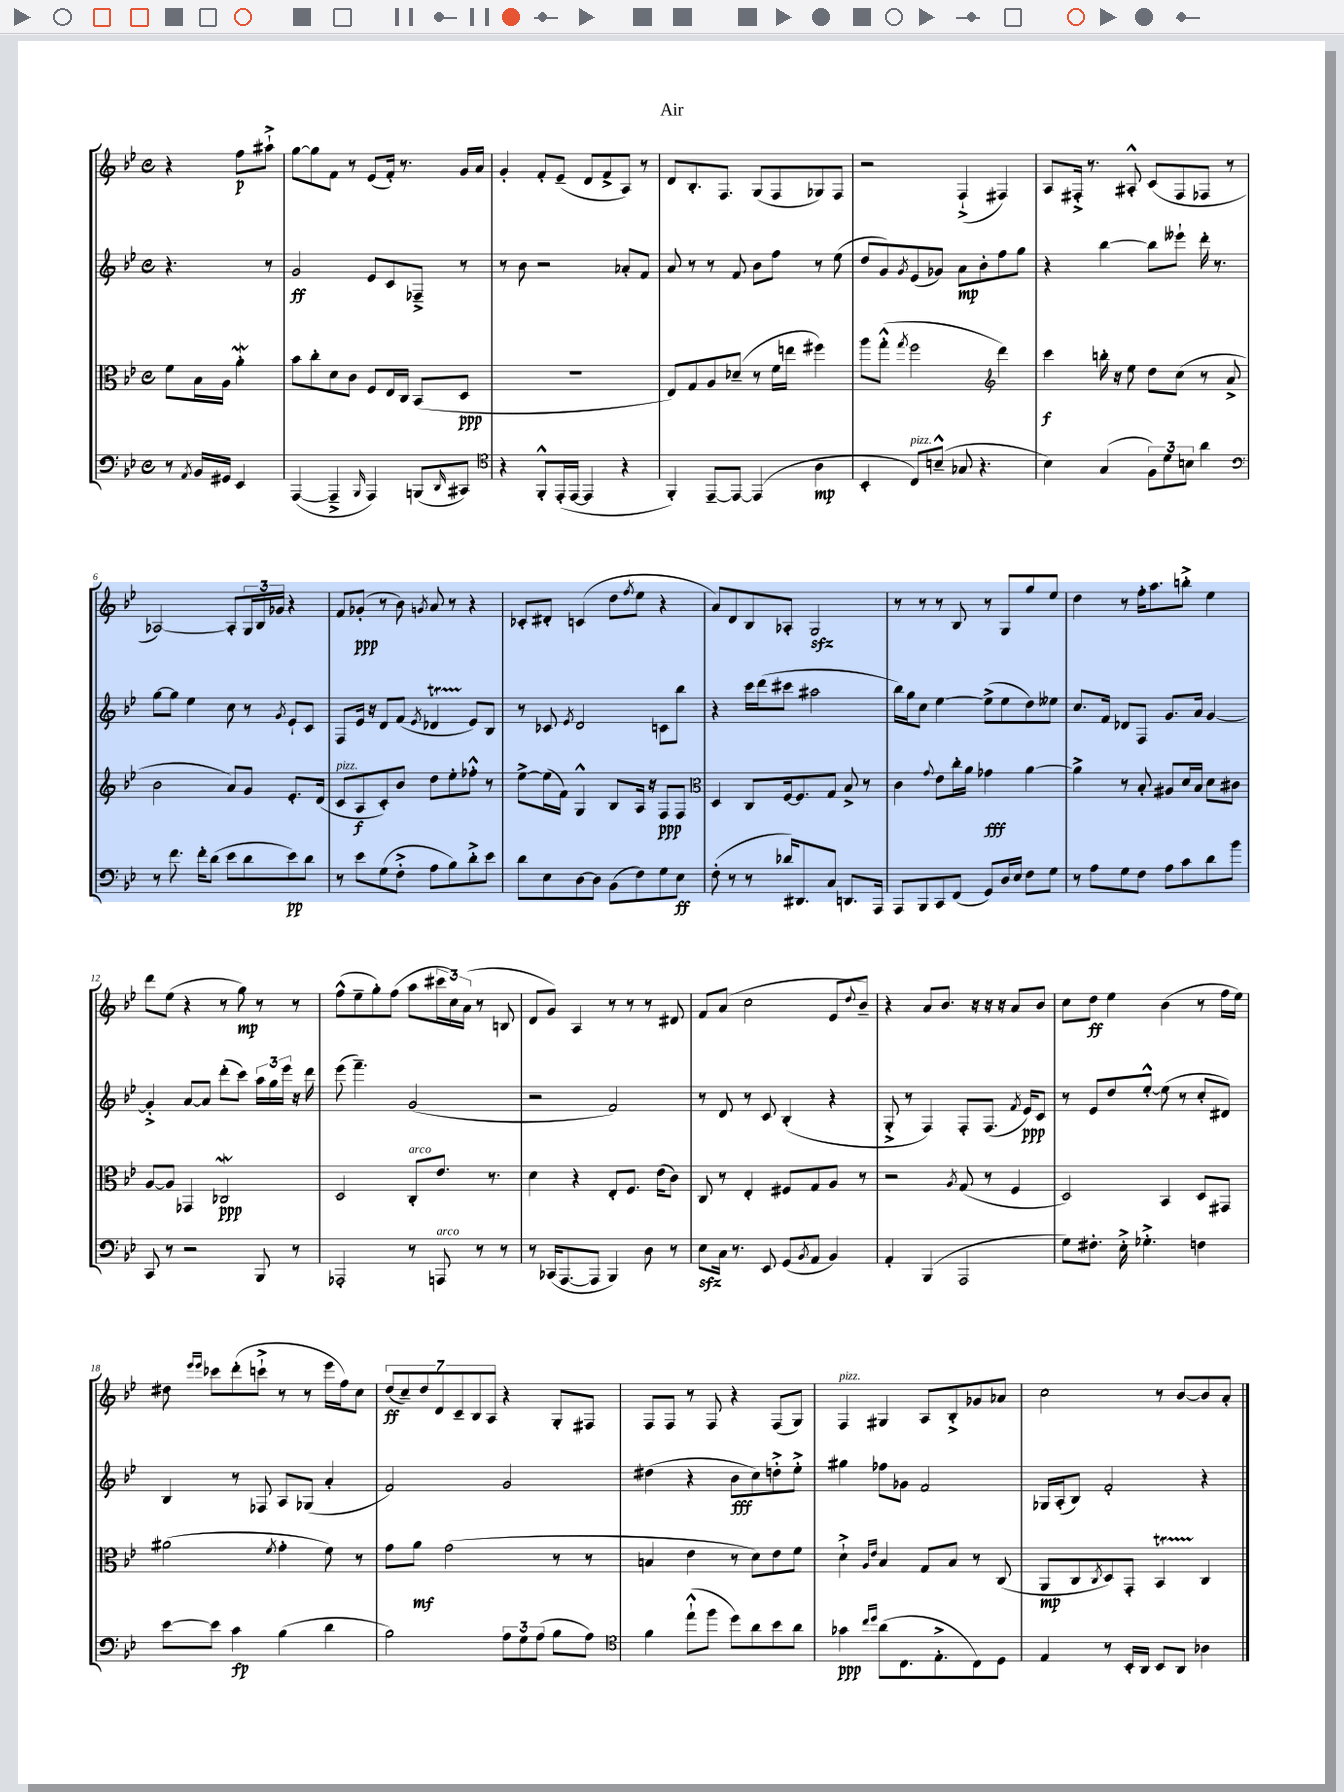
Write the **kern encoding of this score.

**kern	**dynam	**kern	**dynam	**kern	**dynam	**kern	**dynam
*part4	*part4	*part3	*part3	*part2	*part2	*part1	*part1
*staff4	*staff4	*staff3	*staff3	*staff2	*staff2	*staff1	*staff1
*clefF4	*	*clefC3	*	*clefG2	*	*clefG2	*
*k[b-e-]	*	*k[b-e-]	*	*k[b-e-]	*	*k[b-e-]	*
*M4/4	*	*M4/4	*	*M4/4	*	*M4/4	*
*met(c)	*	*met(c)	*	*met(c)	*	*met(c)	*
=	=	=	=	=	=	=	=
8r	.	8f\L	.	4.r	.	4r	.
8qAA/	.	.	.	.	.	.	.
16BB-/LL	.	16B-\L	.	.	.	.	.
16GG#X/JJ	.	16A\JJ	.	.	.	.	.
4EE-/	.	4aW'\	.	.	.	8ff\L	p
.	.	.	.	8r	.	8aa#X`^\J	.
=1	=1	=1	=1	=1	=1	=1	=1
([4AAA/	.	8b-\L	.	2g/	ff	[8gg\L	.
.	.	8cc'\	.	.	.	8gg\]	.
4AAA~^/]	.	8d\	.	.	.	8f\J	.
.	.	8c\J	.	.	.	8r	.
16qqBBB-/	.	.	.	.	.	.	.
4AAA/)	.	8F/L	.	8e-/L	.	(8e-/L	.
.	.	16E-/L	.	8c/	.	16f'/Jk)	.
.	.	16C/JJ	.	.	.	8.r	.
(8BBBn/L	.	(8BB-/L	.	8F-X~^/J	.	.	.
16qqDD/	.	.	.	.	.	.	.
8CC#X/J)	.	8D/J	ppp	8r	.	16g/LL	.
.	.	.	.	.	.	16a/JJ	.
=2	=2	=2	=2	=2	=2	=2	=2
*clefC4	*	*	*	*	*	*	*
4r	.	1r	.	8r	.	4g'/	.
.	.	.	.	8b-\	.	.	.
8FF'^^/L	.	.	.	2r	.	8f'/L	.
(16EE-'/L	.	.	.	.	.	(8e-~/J	.
[16EE-/JJ	.	.	.	.	.	.	.
4EE-/]	.	.	.	.	.	8d/L	.
.	.	.	.	.	.	8f^/	.
4r	.	.	.	8a-X'/L	.	8A/J)	.
.	.	.	.	8f/J	.	8r	.
=3	=3	=3	=3	=3	=3	=3	=3
4FF'/)	.	8E-/L)	.	8a/	.	8d/L	.
.	.	8G/	.	8r	.	8.B-'/	.
[8EE-~/L	.	8A/	.	8r	.	.	.
.	.	.	.	.	.	8.F/J	.
8EE-/J_	.	(8d-X~/J	.	8f/	.	.	.
(4EE-/]	.	8r	.	8b-\L	.	(8G/L	.
.	.	16f\LL	.	8ff\J	.	8F/	.
.	.	16een\JJ	.	.	.	.	.
4A\	mp	4ff#X\)	.	8r	.	8G-X/)	.
.	.	.	.	(8ee-\	.	8F/J	.
=4	=4	=4	=4	=4	=4	=4	=4
4BB-'/	.	8aa\L	.	8dd/L	.	2r	.
.	.	(8gg'^^\J	.	8g/)	.	.	.
.	.	8qgg/	.	8qg/	.	.	.
!LO:TX:a:i:t=pizz.	!	!	!	!	!	!	!
8C/L)	.	2ff\	.	(8e-/	.	.	.
(8Bn~^^/J	.	.	.	8g-X/J)	.	.	.
8G-X/	.	.	.	8a\L	mp	(4F`^/	.
4.r	.	.	.	8b-'\	.	.	.
*	*	*clefG2	*	*	*	*	*
.	.	4ddd\)	.	8ff\	.	4F#X/)	.
.	.	.	.	8gg\J	.	.	.
=5	=5	=5	=5	=5	=5	=5	=5
4B-\)	.	4ccc\	f	4r	.	8A/L	.
.	.	.	.	.	.	16F#X'^/Jk	.
.	.	.	.	.	.	8.r	.
(4G/	.	16bbn'\	.	[4bb-\	.	.	.
.	.	16r	.	.	.	.	.
.	.	8ee-\	.	.	.	8A#X'^^/	.
12F\L)	.	8dd\L	.	8bb-\L]	.	(8c/L	.
12d\	.	.	.	.	.	.	.
.	.	(8cc\J	.	8eee--X`\J	.	8F#/	.
12Bn\J	.	.	.	.	.	.	.
4a\	.	8r	.	16ddd'\	.	8F-X/J	.
.	.	.	.	8.r	.	.	.
.	.	8a^/	.	.	.	8r	.
!!LO:LB:g=z
=6	=6	=6	=6	=6	=6	=6	=6
*clefF4	*	*	*	*	*	*	*
8r	.	2b-\	.	[8gg\L	.	[2A-X/)	.
8.f\	.	.	.	8gg\J]	.	.	.
.	.	.	.	4ee-\	.	.	.
16f'\KL	.	.	.	.	.	.	.
(8d\J	.	.	.	.	.	.	.
8e-\L	.	8a/L)	.	8cc\	.	8A-'/L]	.
8d\	.	8g/J	.	8r	.	24G/L	.
.	.	.	.	.	.	24B-/	.
.	.	.	.	.	.	24g-X/JJ	.
.	.	.	.	8qg/	.	.	.
8e-\)	pp	8.e-'/L	.	8e-`/L	.	4r	.
8d\J	.	.	.	8c/J	.	.	.
.	.	(16d/Jk	.	.	.	.	.
=7	=7	=7	=7	=7	=7	=7	=7
!	!	!LO:TX:a:i:t=pizz.	!	!	!	!	!
8r	.	8c/L	.	8F/L	.	8f/L	.
8e-\L	.	8A/	f	16e-/Jk	.	(8g-X'/J	ppp
.	.	.	.	16r	.	.	.
(8G\	.	8c'/)	.	8d/L	.	8r	.
8F'^\J	.	8b-/J	.	(8f/J	.	8b-\)	.
.	.	.	.	8qe-/	.	8qgn/	.
8A\L	.	8dd\L	.	4d-XT/	.	8a/	.
8B-\)	.	8ee-'\	.	.	.	8r	.
8d'^\	.	8ff-X'^^\J	.	8e-/L)	.	4r	.
8e-\J	.	8r	.	8B-/J	.	.	.
=8	=8	=8	=8	=8	=8	=8	=8
8d\L	.	[8ee-^\L	.	8r	.	8c-X'/L	.
8E-\	.	(16ee-\L]	.	8c-X/	.	8d#X'/J	.
.	.	16f\JJ)	.	.	.	.	.
.	.	.	.	8qe-/	.	.	.
[8D\	.	4G^^/	.	2d/	.	(4cn/	.
8D\J]	.	.	.	.	.	.	.
(8BB-\L	.	8B-/L	.	.	.	8dd\L	.
.	.	.	.	.	.	8qff/	.
8F\)	.	16A/Jk	.	.	.	8ee-\J	.
.	.	16r	.	.	.	.	.
8G\	.	8F/L	ppp	8cn\L	.	4r	.
8E-\J	ff	8F/J	.	8bb-\J	.	.	.
=9	=9	=9	=9	=9	=9	=9	=9
*	*	*clefC3	*	*	*	*	*
(8F'\	.	4D/	.	4r	.	8a/L)	.
8r	.	.	.	.	.	8d/	.
8r	.	8C/L	.	16ccc\LL	.	8B-/	.
.	.	.	.	(16ddd\J	.	.	.
16d-X/KL)	.	[16F/k	.	8ccc#X\J	.	8A-X'/J	.
8.DD#X/	.	8.F/]	.	.	.	.	.
.	.	.	.	2aa#X\	.	2Gzz/	.
8C/J	.	8G/J	.	.	.	.	.
8.DDn/L	.	8B-^/	.	.	.	.	.
.	.	8r	.	.	.	.	.
16AAA/Jk	.	.	.	.	.	.	.
=10	=10	=10	=10	=10	=10	=10	=10
8AAA/L	.	4c\	.	16bb-\LL)	.	8r	.
.	.	.	.	16gg\J	.	.	.
8BBB-/	.	.	.	8cc\J	.	8r	.
.	.	8qqg/	.	.	.	.	.
8CC/	.	8e-\L	.	[4ee-\	.	8r	.
(8FF/J	.	16cc'\L	.	.	.	8B-/	.
.	.	16a\JJ	.	.	.	.	.
8GG/L)	.	4g-X\	fff	(8ee-^\L]	.	8r	.
16D/L	.	.	.	8ee-\	.	8G/L	.
16E-/JJ	.	.	.	.	.	.	.
8F\L	.	[4a\	.	8dd\)	.	8gg/	.
8G\J	.	.	.	8ee--X\J	.	8ee-/J	.
=11	=11	=11	=11	=11	=11	=11	=11
8r	.	4a^\]	.	8.cc/L	.	4dd\	.
8A\L	.	.	.	.	.	.	.
.	.	.	.	16f/Jk	.	.	.
8G\	.	8r	.	8d-X/L	.	8r	.
8F\J	.	8B-'/	.	8F/J	.	16ff'\KL	.
.	.	.	.	.	.	8.aa\	.
8A\L	.	8A#X/L	.	8.g/L	.	.	.
8c\	.	16d/L	.	.	.	8bbn'^\J	.
.	.	16B-/JJ	.	16a/Jk	.	.	.
8d\	.	8d\L	.	[4g/	.	4ee-\	.
8b-\J	.	8c#X\J	.	.	.	.	.
!!LO:LB:g=z
=12	=12	=12	=12	=12	=12	=12	=12
8CC/	.	[8A/L	.	4g'^/]	.	8ddd\L	.
8r	.	8A/J]	.	.	.	(8ee-\J	.
2r	.	4GG-X/	.	[8a/L	.	4r	.
.	.	.	.	8a/J]	.	.	.
.	.	2C-Xw/	ppp	(8ddd'\L	.	8r	.
.	.	.	.	8ccc\J)	.	8gg\)	mp
8BBB-/	.	.	.	24aa\LL	.	8r	.
.	.	.	.	24gg\	.	.	.
.	.	.	.	24eee-\JJ	.	.	.
8r	.	.	.	16r	.	8r	.
.	.	.	.	16ddd\	.	.	.
=13	=13	=13	=13	=13	=13	=13	=13
2AAA-X'/	.	2D/	.	(8eee-\	.	(8ff^^\L	.
.	.	.	.	4.fff~\)	.	8ee-~\	.
.	.	.	.	.	.	8gg'\)	.
.	.	.	.	.	.	(8ff\J	.
!	!	!LO:TX:a:i:t=arco	!	!	!	!	!
8r	.	8C'/L	.	(2g/	.	8aa\L	.
!LO:TX:a:i:t=arco	!	!	!	!	!	!	!
8AAAn/	.	8.e-/J	.	.	.	24ccc#X\L	.
.	.	.	.	.	.	24cc\)	.
.	.	.	.	.	.	(24a\JJ	.
8r	.	.	.	.	.	8r	.
.	.	8.r	.	.	.	.	.
8r	.	.	.	.	.	8Bn/	.
=14	=14	=14	=14	=14	=14	=14	=14
8r	.	4d\	.	2r	.	8d/L	.
(16CC-X/KL	.	.	.	.	.	8g/J)	.
[8.AAA/	.	.	.	.	.	.	.
.	.	4r	.	.	.	4A/	.
8AAA/J]	.	.	.	.	.	.	.
4BBB-/)	.	8E-'/L	.	2f/)	.	8r	.
.	.	8.F/J	.	.	.	8r	.
8D\	.	.	.	.	.	8r	.
.	.	(16e-\KL	.	.	.	.	.
8r	.	8c\J)	.	.	.	8d#X/	.
=15	=15	=15	=15	=15	=15	=15	=15
8E-zz\L	.	8C/	.	8r	.	8f/L	.
16C\Jk	.	8r	.	8d/	.	(8a/J	.
8.r	.	.	.	.	.	.	.
.	.	4E-'/	.	8r	.	2cc\	.
8EE-/	.	.	.	8c/	.	.	.
(8GG/L	.	8F#X/L	.	(4B-'/	.	.	.
8qBB-/	.	.	.	.	.	.	.
8AA/J	.	8G/	.	.	.	.	.
4BB-/)	.	8A/J	.	4r	.	8e-/L	.
.	.	.	.	.	.	8qqdd/	.
.	.	8r	.	.	.	8b-~/J)	.
=16	=16	=16	=16	=16	=16	=16	=16
4AA'/	.	2r	.	8G'^/	.	4r	.
.	.	.	.	8r	.	.	.
(4BBB-/	.	.	.	4F/)	.	8a/L	.
.	.	.	.	.	.	8.b-/J	.
.	.	8qA/	.	.	.	.	.
2AAA/	.	(8G/	.	8F'/L	.	.	.
.	.	.	.	.	.	16r	.
.	.	8r	.	(8.F/J	.	16r	.
.	.	.	.	.	.	16r	.
.	.	4F/	.	.	.	8a/L	.
.	.	.	.	8qf/	.	.	.
.	.	.	.	16e-/KL)	ppp	.	.
.	.	.	.	8c/J	.	8b-/J	.
=17	=17	=17	=17	=17	=17	=17	=17
8G\L)	.	2D/)	.	8r	.	8cc\L	.
8.F#X'\J	.	.	.	8e-/L	.	8dd\J	ff
.	.	.	.	8dd/	.	4ee-\	.
16E-'^\	.	.	.	.	.	.	.
4.G-X'^\	.	.	.	[8ee-'^^/J	.	.	.
.	.	4BB-/	.	(8ee-\]	.	(4b-\	.
.	.	.	.	8r	.	.	.
4Fn\	.	8D/L	.	8cc'/L	.	8r	.
.	.	8GG#X/J	.	8d#X/J)	.	16ff\LL	.
.	.	.	.	.	.	16ee-\JJ)	.
!!LO:LB:g=z
=18	=18	=18	=18	=18	=18	=18	=18
[8e-\L	.	(2a#X\	.	4B-/	.	8dd#X\	.
.	.	.	.	.	.	16qqeee-/LL	.
.	.	.	.	.	.	16qqeee-/JJ	.
8e-\J]	.	.	.	.	.	8ccc-X\L	.
4c\	fp	.	.	8r	.	(8ddd'\	.
.	.	.	.	8F-X/	.	8cccn`^\J	.
.	.	8qf/	.	.	.	.	.
(4B-\	.	4g'\	.	8A/L	.	8r	.
.	.	.	.	(8G-X/J	.	8r	.
4d\	.	8f\)	.	4a'/	.	16eee-\LL	.
.	.	.	.	.	.	16ff\J)	.
.	.	8r	.	.	.	8cc\J	.
=19	=19	=19	=19	=19	=19	=19	=19
2B-\)	.	8g\L	.	2f/)	.	(14dd/L	ff
.	.	.	.	.	.	14cc~/)	.
.	.	8a\J	mf	.	.	.	.
.	.	.	.	.	.	14dd/	.
.	.	.	.	.	.	14d/	.
.	.	(2g\	.	.	.	.	.
.	.	.	.	.	.	14c~/	.
.	.	.	.	.	.	14B-/	.
.	.	.	.	.	.	14A/J	.
12A\L	.	.	.	2g/	.	4r	.
12G\	.	.	.	.	.	.	.
(12A\J	.	.	.	.	.	.	.
8B-\L	.	8r	.	.	.	8G'/L	.
8A\J)	.	8r	.	.	.	8F#X/J	.
=20	=20	=20	=20	=20	=20	=20	=20
*clefC4	*	*	*	*	*	*	*
4f\	.	4Bn/	.	(4dd#X\	.	8F/L	.
.	.	.	.	.	.	8F/J	.
(8ee-`^^\L	.	4e-\	.	4r	.	8r	.
8ff\J	.	.	.	.	.	8F/	.
8dd\L)	.	8r	.	8b-\L	fff	4r	.
8a\	.	8d\L)	.	8cc\)	.	.	.
8b-\	.	8e-\	.	8ddn'^\	.	(8F/L	.
8a\J	.	8f\J	.	8ee-'^\J	.	8G/J)	.
=21	=21	=21	=21	=21	=21	=21	=21
!	!	!	!	!	!	!LO:TX:a:i:t=pizz.	!
4g-X\	ppp	4d`^\	.	4gg#X\	.	4F/	.
16qqcc/LL	.	16qqA/LL	.	.	.	.	.
16qqdd/JJ	.	16qqe-/JJ	.	.	.	.	.
(8a\L	.	4B-/	.	8ff-X\L	.	4G#X/	.
8.C\	.	.	.	8g-X\J	.	.	.
.	.	8G/L	.	2f/	.	8A/L	.
8.E-'^\	.	.	.	.	.	.	.
.	.	8B-/J	.	.	.	8B-'^/	.
8C\)	.	8r	.	.	.	8g-X/	.
8D\J	.	(8C/	.	.	.	8a-X/J	.
=22	=22	=22	=22	=22	=22	=22	=22
4E-/	.	8AA/L	mp	16G-X/LL	.	2cc\	.
.	.	.	.	(16A'/J	.	.	.
.	.	8C/	.	8B-/J)	.	.	.
.	.	8qC/	.	.	.	.	.
8r	.	8D/)	.	2f'/	.	.	.
16BB-'/LL	.	8GG'/J	.	.	.	.	.
16AA/JJ	.	.	.	.	.	.	.
8BB-/L	.	4BB-T/	.	.	.	8r	.
8AA/J	.	.	.	.	.	[8b-/L	.
4A-X\	.	4C/	.	4r	.	8b-/]	.
.	.	.	.	.	.	8a'/J	.
==	==	==	==	==	==	==	==
*-	*-	*-	*-	*-	*-	*-	*-
